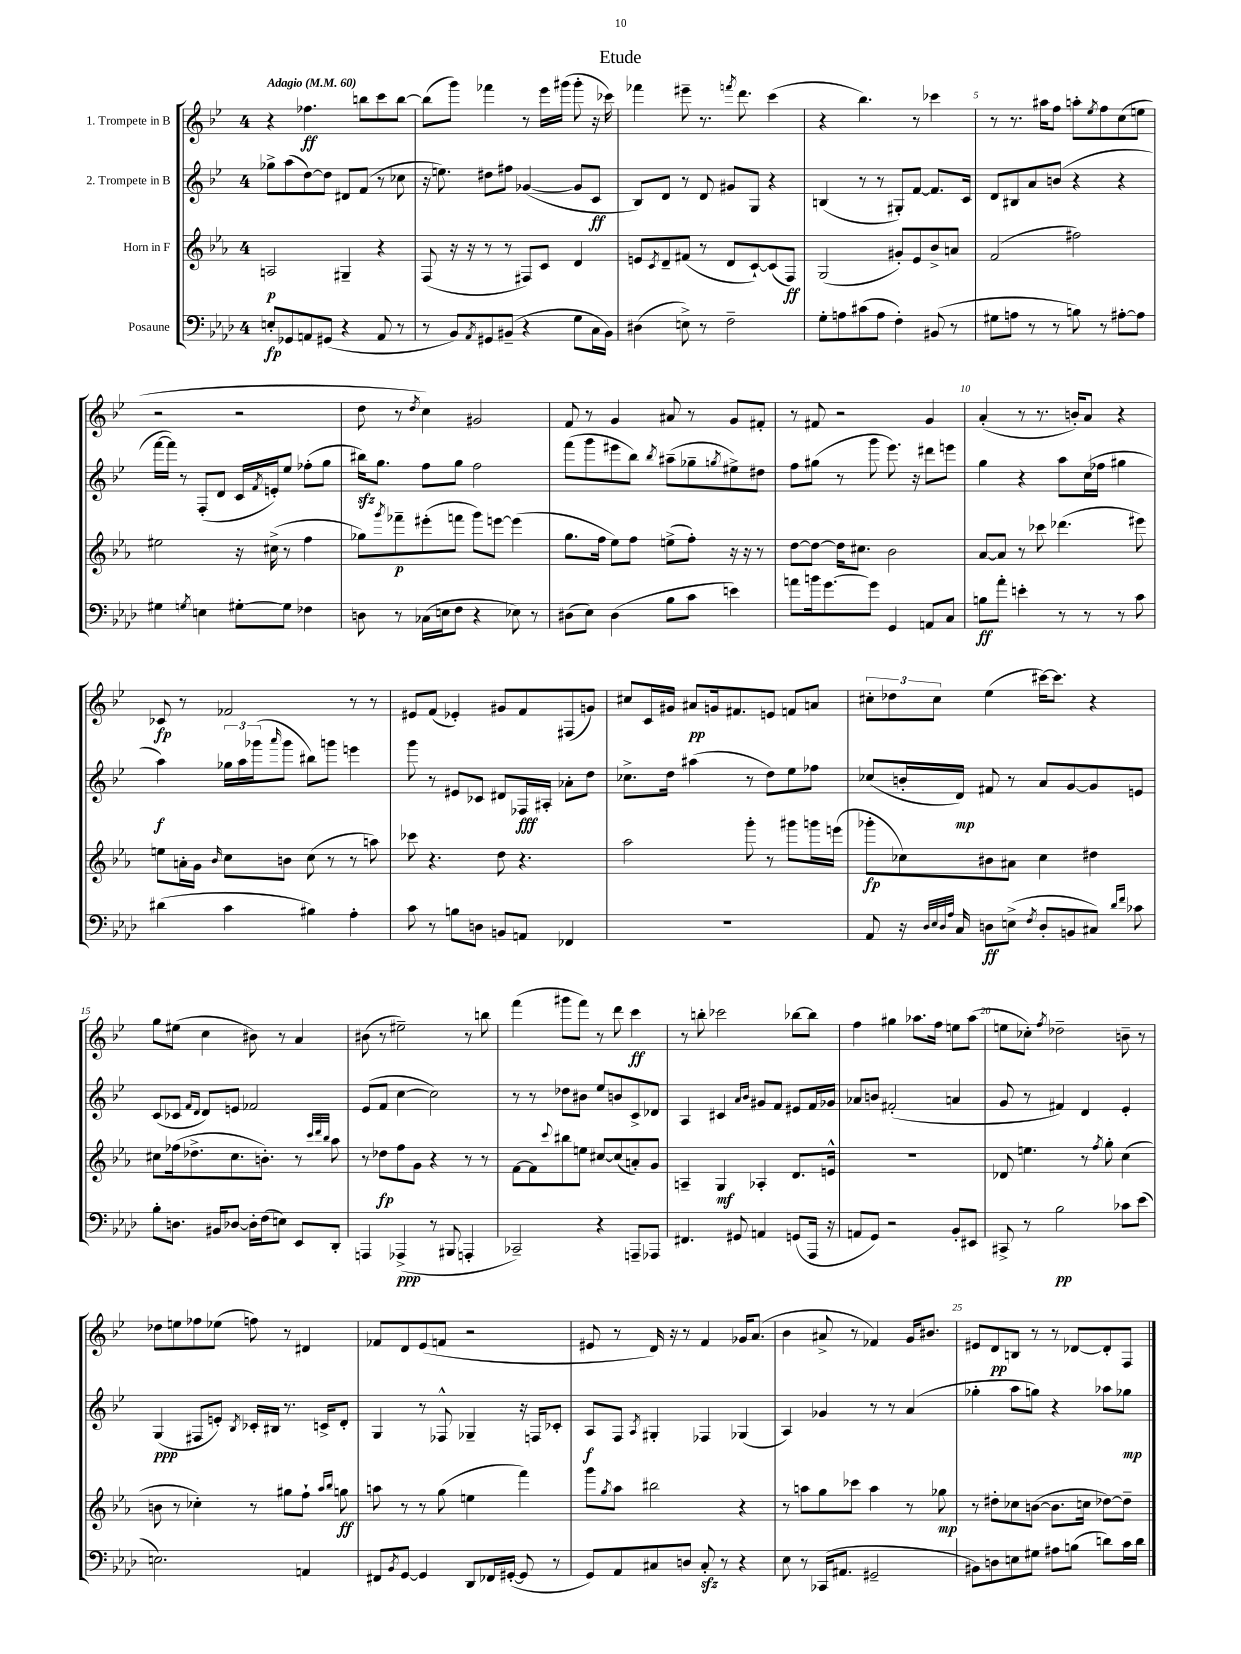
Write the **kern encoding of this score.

**kern	**kern	**kern	**kern
*staff4	*staff3	*staff2	*staff1
*clefF4	*clefG2	*clefG2	*clefG2
*k[b-e-a-d-]	*k[b-e-a-]	*k[b-e-]	*k[b-e-]
*M4/4	*M4/4	*M4/4	*M4/4
*MM60	*MM60	*MM60	*MM60
8E'	2A	8gg-^	4r
8GG-	.	(8aa	.
8AA	.	[8dd)	4.ff-
(8GG#	.	8dd]	.
4r	4G#~	8d#	.
.	.	(8f	8bb
8AA	4r	8r	8ccc
8r	.	8cc-	[8bb
=	=	=	=
8r	(8F	16r	(8bb]
.	.	8.ee)	.
8BB-)	16r	.	8ggg)
.	16r	.	.
8qAA-	.	.	.
8GG#	8r	8dd#	4fff-
(8BB#~	8r	8ff#	.
4r	8F#)	([4g-	8r
.	8c	.	16eee-
.	.	.	(16ggg#
8G	4d	8g-]	8ggg#'
16C	.	8c	16r
16BB#)	.	.	16ccc-)
=	=	=	=
(4D#	8e	8B-)	4fff-
.	8qc	.	.
.	8d~	8d	.
8E^)	(8f#	8r	8eee#~
8r	8r	8d	8.r
2F~	8d	8g#	.
.	.	.	8qfff
.	.	.	8.ddd
.	[8c`)	8G	.
.	(8c]	4r	(4ccc
.	8F)	.	.
=	=	=	=
8G'	(2G	(4B	4r
8A	.	.	.
(8c#	.	8r	4.bb-)
8A	.	8r	.
4F')	8g#')	8G#')	.
.	8e-	[8f	8r
(8BB#	8b-^	8.f]	4ccc-
8r	8a	.	.
.	.	16c	.
=	=	=	=
8G#	(2f	8d	8r
8A	.	8B#	8.r
8r	.	8a	.
.	.	.	16aa#
8r	.	(8b	8ff
8B)	2ff#)	4r	8aa'
.	.	.	8qee-
8r	.	.	8ff
[8A#'	.	4r	(8cc
8A#]	.	.	8ee
=	=	=	=
4G#	2ee#	[16fff	2r
.	.	16fff])	.
.	.	8r	.
8qG	.	.	.
4E	.	(8F'	.
.	.	8d	.
[8G#'	16r	16c	2r
.	.	8qf	.
.	(16cc#^	16e')	.
8G#]	8r	8ee-	.
4F-	4ff	(8ff-'	.
.	.	8gg	.
=	=	=	=
8D	8gg-)	16bb#)	8dd
.	.	8.gg	.
.	8qggg	.	.
8r	8fff-~	.	8r
.	.	.	8qdd
(16C-	(8eee#'	8ff	4cc)
16E	.	.	.
8F	8fff	8gg	.
4r	8ggg)	2ff	2g#
.	[8eee	.	.
8E-)	(4eee]	.	.
8r	.	.	.
=	=	=	=
(8D#	8.gg	(8fff	8f
8E-)	.	8ggg	8r
.	16ff	.	.
(4D#	8ee-)	8eee#	4g
.	8ff	8bb-)	.
.	.	8qbb-	.
8B-	(8ee^	(8aa#~	8a#
8c	8ff')	8gg-~	8r
.	.	8qgg	.
4e)	16r	8ee#^)	8g
.	16r	.	.
.	8r	8dd#	8f#'
=	=	=	=
8a	[8dd	8ff	8r
16b	8dd_	(8gg#	8f#
[8.g	.	.	.
.	16dd]	8r	2r
.	8.cc#	.	.
8g]	.	8ggg	.
4GG	2b-	8.eee-)	.
.	.	16r	.
8AA	.	8ddd#	4g
8C	.	8eee	.
=	=	=	=
8B	[8a-	4gg	(4a'
8a-'	8a-]	.	.
4e'	8r	4r	8r
.	8ccc-	.	8.r
8r	(4.ddd-	8aa	.
.	.	.	16b')
8r	.	(16cc	8a
.	.	16ff-	.
8r	.	4gg#	4r
8c	8eee#)	.	.
=	=	=	=
(4d#	8ee	4aa)	8c-
.	16a'	.	8r
.	16g	.	.
.	16qqb-	.	.
4c	8cc	24gg-	2f-
.	.	24aa	.
.	.	(24ggg-	.
.	.	16qqaaa	.
.	8b	8ggg-	.
4B#)	(8cc	8bb#)	.
.	8r	8ggg	.
4A-'	8r	4eee	8r
.	8aa)	.	8r
=	=	=	=
8c	8ccc-	8ggg	8e#
8r	4.r	8r	(8f
8B	.	8e#	4e-')
8D	.	8c-	.
8BB	8dd	8d#	8g#
8AA	4.r	16F-	8f
.	.	16A#'	.
4FF-	.	8a-'	(8F#
.	.	8dd	8g)
=	=	=	=
1r	2aa-	8.cc-^	8cc#
.	.	.	16c
.	.	16dd	16g#
.	.	(4aa#	8a#
.	.	.	16g
.	.	.	8.f#
.	8ggg'	8r	.
.	8r	8dd)	8e
.	8ggg#	8ee-	8f
.	16ggg	8ff-	8a
.	(16eee	.	.
=	=	=	=
8AA-	8ggg-'	(8cc-	12cc#'
.	.	.	12dd-
16r	8cc-)	16b'	.
.	.	.	12cc#
32qqD-	.	.	.
32qqE-	.	.	.
32qqD-	.	.	.
32qqA-	.	.	.
16C	.	16d)	.
8D	8b#	8f#	(4ee-
(8E^	8a#	8r	.
8qF	.	.	.
8D'	4cc-	8a	[16ccc#)
.	.	.	8.ccc#]
8BB	.	[8g	.
8C#)	4dd#	8g]	4r
16qqd-	.	.	.
16qqf	.	.	.
8c-	.	8e	.
=	=	=	=
8B-'	8cc#	(8c	8gg
8.D	(16ff-	8c-	(8ee#
.	8.dd-^	.	.
.	.	16qqf	.
.	.	16qqd	.
.	.	8d)	4cc
16BB#	.	.	.
[8D-	8.cc#	8e	.
16D-']	.	2f-	8b#)
(16F	8.b')	.	.
8E)	.	.	8r
8EE-	8r	.	4a
.	32qqccc	.	.
.	32qqddd	.	.
.	32qqbb-	.	.
8DD-'	8aa-	.	.
=	=	=	=
4AAA	8r	(8e-	(8b#
.	8dd-	8f	8r
(4AAA-^	8ff	[4cc	2ee#~)
.	8g	.	.
8r	4r	2cc])	.
8BBB#	.	.	.
4AAA'	8r	.	8r
.	8r	.	8bb
=	=	=	=
2CC-~)	[8f	8r	(4fff
.	8f]	8r	.
.	8qqccc	.	.
.	8bb#	8dd-	8ggg#
.	8ee	8b#	8fff)
4r	[8cc#	8ee-	8r
.	(8cc#]	8b	8ddd
8AAA~	8a')	8c^	4ccc
8AAA-	8g	8d-	.
=	=	=	=
4.FF#	4A~	4A	8r
.	.	.	8bb'
.	4G	4c#	2ccc-
8GG#	.	.	.
.	.	16qqa	.
.	.	16qqb-	.
4AA	4A-'	8g#	.
.	.	8f	.
(8GG	8.d	8e#	[8bb-
16AAA-	.	16f	8bb-]
16r	16e^^	16g-	.
=	=	=	=
8AA	1r	8a-	4ff
8GG)	.	8b	.
2r	.	(2f#'	4gg#
.	.	.	8.aa-
.	.	.	16ff
8BB-'	.	4a	8ee
8EE#	.	.	(8aa-
=	=	=	=
8CC#^	8d-	8g	8ee
8r	4.ee	8r	8cc-')
.	.	.	8qff
2B-	.	4f#)	2dd-~
.	8r	4d	.
.	8qff	.	.
.	8gg'	.	.
8c-	(4cc	4e-'	8b~
(8e-	.	.	8r
=	=	=	=
2.E)	8b	(4G	8dd-
.	8r	.	8ee
.	4cc-')	8F#	8ff-
.	.	8e')	(8ee-
.	.	8qB-	.
.	8r	16c-'	8ff)
.	.	16B#	.
.	8gg#	8.r	8r
4AA	8ff`	.	4d#
.	.	16c^	.
.	16qqaa-	.	.
.	16qqbb-	.	.
.	8gg	8d'	.
=	=	=	=
8FF#	8aa	4G	8f-
8qBB-	.	.	.
[8GG	8r	.	8d
4GG]	8r	8r	(8e-
.	(8gg	8F-^^	8f
8DD-	4ee	4G-~	2r
16FF-	.	.	.
([16GG#'	.	.	.
8GG#]	4fff)	16r	.
.	.	16F	.
8r	.	8c-'	.
=	=	=	=
8GG)	8ggg	8A	8e#
.	8qgg	.	.
8AA-	8aa-	8F	8r
.	.	8qA	.
8C#	2bb#	4G#'	16d)
.	.	.	16r
8D	.	.	8r
8C#'	.	4F-	4f
8r	.	.	.
4r	4r	(4G-	16g-
.	.	.	(8.a
=	=	=	=
8E-	8r	4A)	4b-
8r	8aa	.	.
(16CC-	8gg	4g-	8a#^
8.AA#	.	.	.
.	8ccc-	.	8r
2GG#~	4aa	8r	4f-)
.	.	8r	.
.	8r	(4a	16g
.	.	.	8.b#
.	8gg-	.	.
=	=	=	=
8BB#)	8r	4gg-'	8e#
8D	8dd#'	.	8d
8E	8cc-	8aa	8B
8G#	([8b	8gg)	8r
8A#	8.b]	4r	8r
(8B	.	.	[8d-
.	16cc	.	.
8d)	[8dd-)	8aa-	8d-']
16c	8dd-~]	8gg-	8F
16d	.	.	.
==	==	==	==
*-	*-	*-	*-
